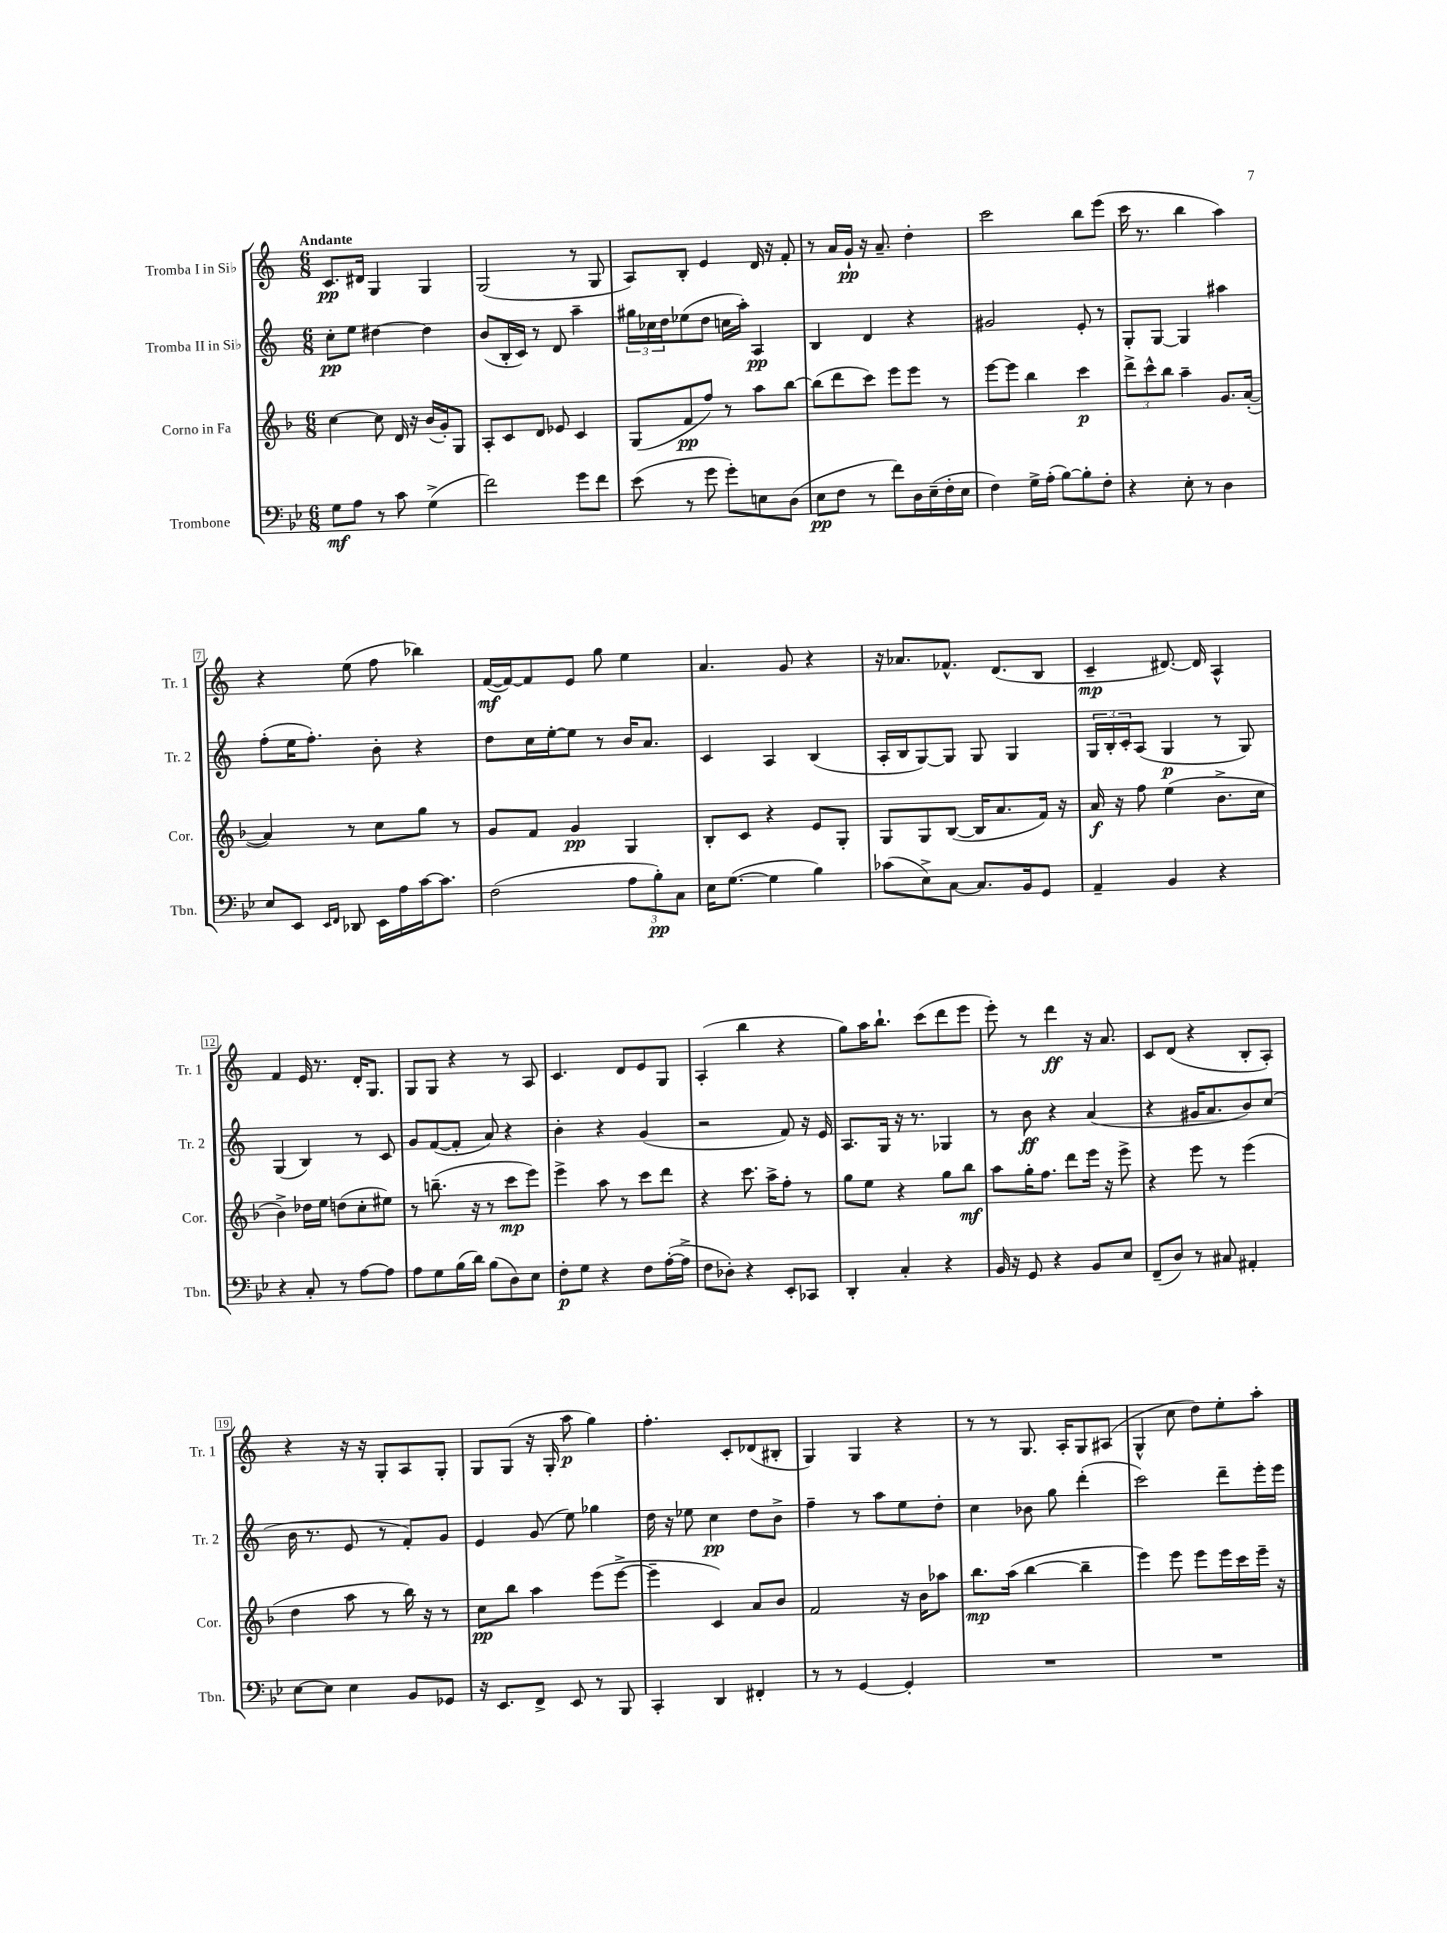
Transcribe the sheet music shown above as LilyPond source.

<<
\new StaffGroup <<
\new Staff = "s0" \with { instrumentName = "Tromba I in Sib" shortInstrumentName = "Tr. 1" } {
    \clef treble \key c \major \numericTimeSignature \time 6/8 \tempo "Andante"
    c'8.\pp dis'16 g4 g4 |
    g2( r8 g8 |
    a8) b8-. e'4 d'16 r16 f'8-. |
    r8 a'16 g'16-!\pp r16 a'8.-- d''4-. |
    c'''2 b''8 e'''8( |
    c'''16 r8. b''4 a''4) |
    r4 e''8( f''8 bes''4) |
    f'16~\mf( f'16~) f'8 e'8 g''8 e''4 |
    a'4. g'8 r4 |
    r16 aes'8. fes'8.-^ d'8.( b8 |
    c'4--\mp dis'8.~) dis'16 a4-^ |
    f'4 e'16 r8. d'16-. g8. |
    g8 g8 r4 r8 a8 |
    c'4. d'8 e'8 g8 |
    a4-.( b''4 r4 |
    g''8) a''16 b''8.-! c'''8( d'''8 e'''8 |
    e'''8-.) r8 d'''4\ff r16 a'8. |
    c'8 d'8( r4 b8-. a8-.) |
    r4 r16 r16 g8-. a8 g8-. |
    g8 g8( r16 g16-. a''8\p g''4) |
    f''4.-. c'8-. des'8( bis8-. |
    g4) g4 r4 |
    r8 r8 g8. a16-. g8 ais8( |
    g4-^ c''8 d''8) e''8-. a''8-. \bar "|." |
}
\new Staff = "s1" \with { instrumentName = "Tromba II in Sib" shortInstrumentName = "Tr. 2" } {
    \clef treble \key c \major \numericTimeSignature \time 6/8
    c''8-.\pp e''8 dis''4~ dis''4 |
    b'8( b16-. c'16) r8 d'8 a''4-- |
    \tuplet 3/2 { gis''16 ces''16 d''16 } ees''8( d''8 c''16 a''16-.) a4\pp |
    b4 d'4 r4 |
    gis'2 e'8-. r8 |
    g8-. g8~ g4 ais''4 |
    f''8-.( e''16 f''8.-.) b'8-. r4 |
    d''8 c''16 e''16~-. e''8 r8 b'16 a'8. |
    c'4 a4 b4( |
    a16-. b16 g8~) g8 g8 g4 |
    \tuplet 3/2 { g16 b16-. c'16-. } a8( g4\p r8 g8) |
    g4( b4) r8 c'8 |
    g'8 f'8~( f'8-. a'8) r4 |
    b'4-. r4 g'4( |
    r2 f'8) r16 e'16 |
    a8. g16 r16 r8. ges4 |
    r8 b'8\ff r4 a'4( |
    r4 gis'16 a'8. b'8) c''8( |
    b'16 r8. e'8 r8 f'8-.) g'8 |
    e'4 g'8( e''8) ges''4 |
    d''16 r16 ees''8 c''4\pp d''8 b'8-> |
    f''4-- r8 a''8 e''8 d''8-. |
    c''4 bes'8 g''8 d'''4-.( |
    c'''2) d'''8-- e'''16-. e'''16 \bar "|." |
}
\new Staff = "s2" \with { instrumentName = "Corno in Fa" shortInstrumentName = "Cor." } {
    \clef treble \key f \major \numericTimeSignature \time 6/8
    c''4~ c''8 d'16 r16 bes'16( g'16-.) g8 |
    a8-. c'8 d'8 ees'8 c'4 |
    g8( f'8\pp f''8) r8 a''8 bes''8~ |
    bes''8( d'''8 c'''8) e'''8 e'''8 r8 |
    e'''8~ e'''8 bes''4 c'''4\p |
    \tuplet 3/2 { d'''8-> c'''8-^ bes''8 } a''4-- g'8. a'16~-.( |
    a'4) r8 c''8 g''8 r8 |
    g'8 f'8 g'4\pp g4 |
    bes8-. c'8 r4 e'8 g8-. |
    g8 g8 bes8~( bes16 a'8. f'16) r16 |
    a'16\f r16 f''8 e''4( bes'8.-> c''16 |
    bes'4->) des''16 e''16 d''8( c''8-. eis''8) |
    r8 b''8.--( r16 r8 c'''8\mp e'''8) |
    e'''4-> a''8 r8 c'''8 d'''8 |
    r4 c'''8. a''16-> f''8-. r8 |
    g''8 e''8 r4 g''8 bes''8\mf |
    a''8 g''16-. f''8. d'''8 e'''16 r16 e'''8-> |
    r4 e'''8 r8 e'''4( |
    d''4 a''8 r8 bes''16) r16 r8 |
    c''8\pp bes''8 a''4 e'''8( e'''8~-> |
    e'''4-- c'4) a'8 bes'8 |
    f'2 r16 bes'16 aes''8 |
    bes''8.\mp a''16( bes''4~ bes''4-- |
    e'''4) e'''8 e'''8 e'''16 c'''16 e'''16-- r16 \bar "|." |
}
\new Staff = "s3" \with { instrumentName = "Trombone" shortInstrumentName = "Tbn." } {
    \clef bass \key bes \major \numericTimeSignature \time 6/8
    g8\mf a8 r8 c'8 g4->( |
    f'2) g'8 f'8 |
    ees'8( r8 g'8 g'8-.) e8 d8( |
    ees8\pp f8 r8 f'8) d16 ees16--( f16-. ees16 |
    f4) g16-> a16-.( bes8~) bes8-. f8-. |
    r4 ees8-. r8 d4 |
    ees8 ees,8 \grace { ees,16 f,16 } des,8 ees,16 a16 c'16~ c'8. |
    f2( \tuplet 3/2 { a8 bes8-.\pp) c8 } |
    ees16 g8.~( g4 bes4) |
    ces'8( ees8->) c8~ c8. bes,16 g,8 |
    a,4-- bes,4 r4 |
    r4 c8-. r8 a8~ a8 |
    a8 g8 bes16( d'16) bes8( d8) ees8 |
    f8-.\p g8 r4 f8 a16~-.( a16-> |
    f8 des8-.) r4 ees,8-. ces,8 |
    d,4-. c4-. r4 |
    bes,16 r16 g,8 r4 bes,8 ees8 |
    f,8--( d8) r8 cis8 ais,4-. |
    ees8~ ees8 ees4 bes,8 ges,8 |
    r16 ees,8. f,8-> ees,8 r8 bes,,8 |
    c,4-. d,4 fis,4-. |
    r8 r8 g,4~ g,4-. |
    R2. |
    R2. \bar "|." |
}
>>
>>
\layout { \context { \Score \override BarNumber.stencil = #(make-stencil-boxer 0.1 0.3 ly:text-interface::print) } }
